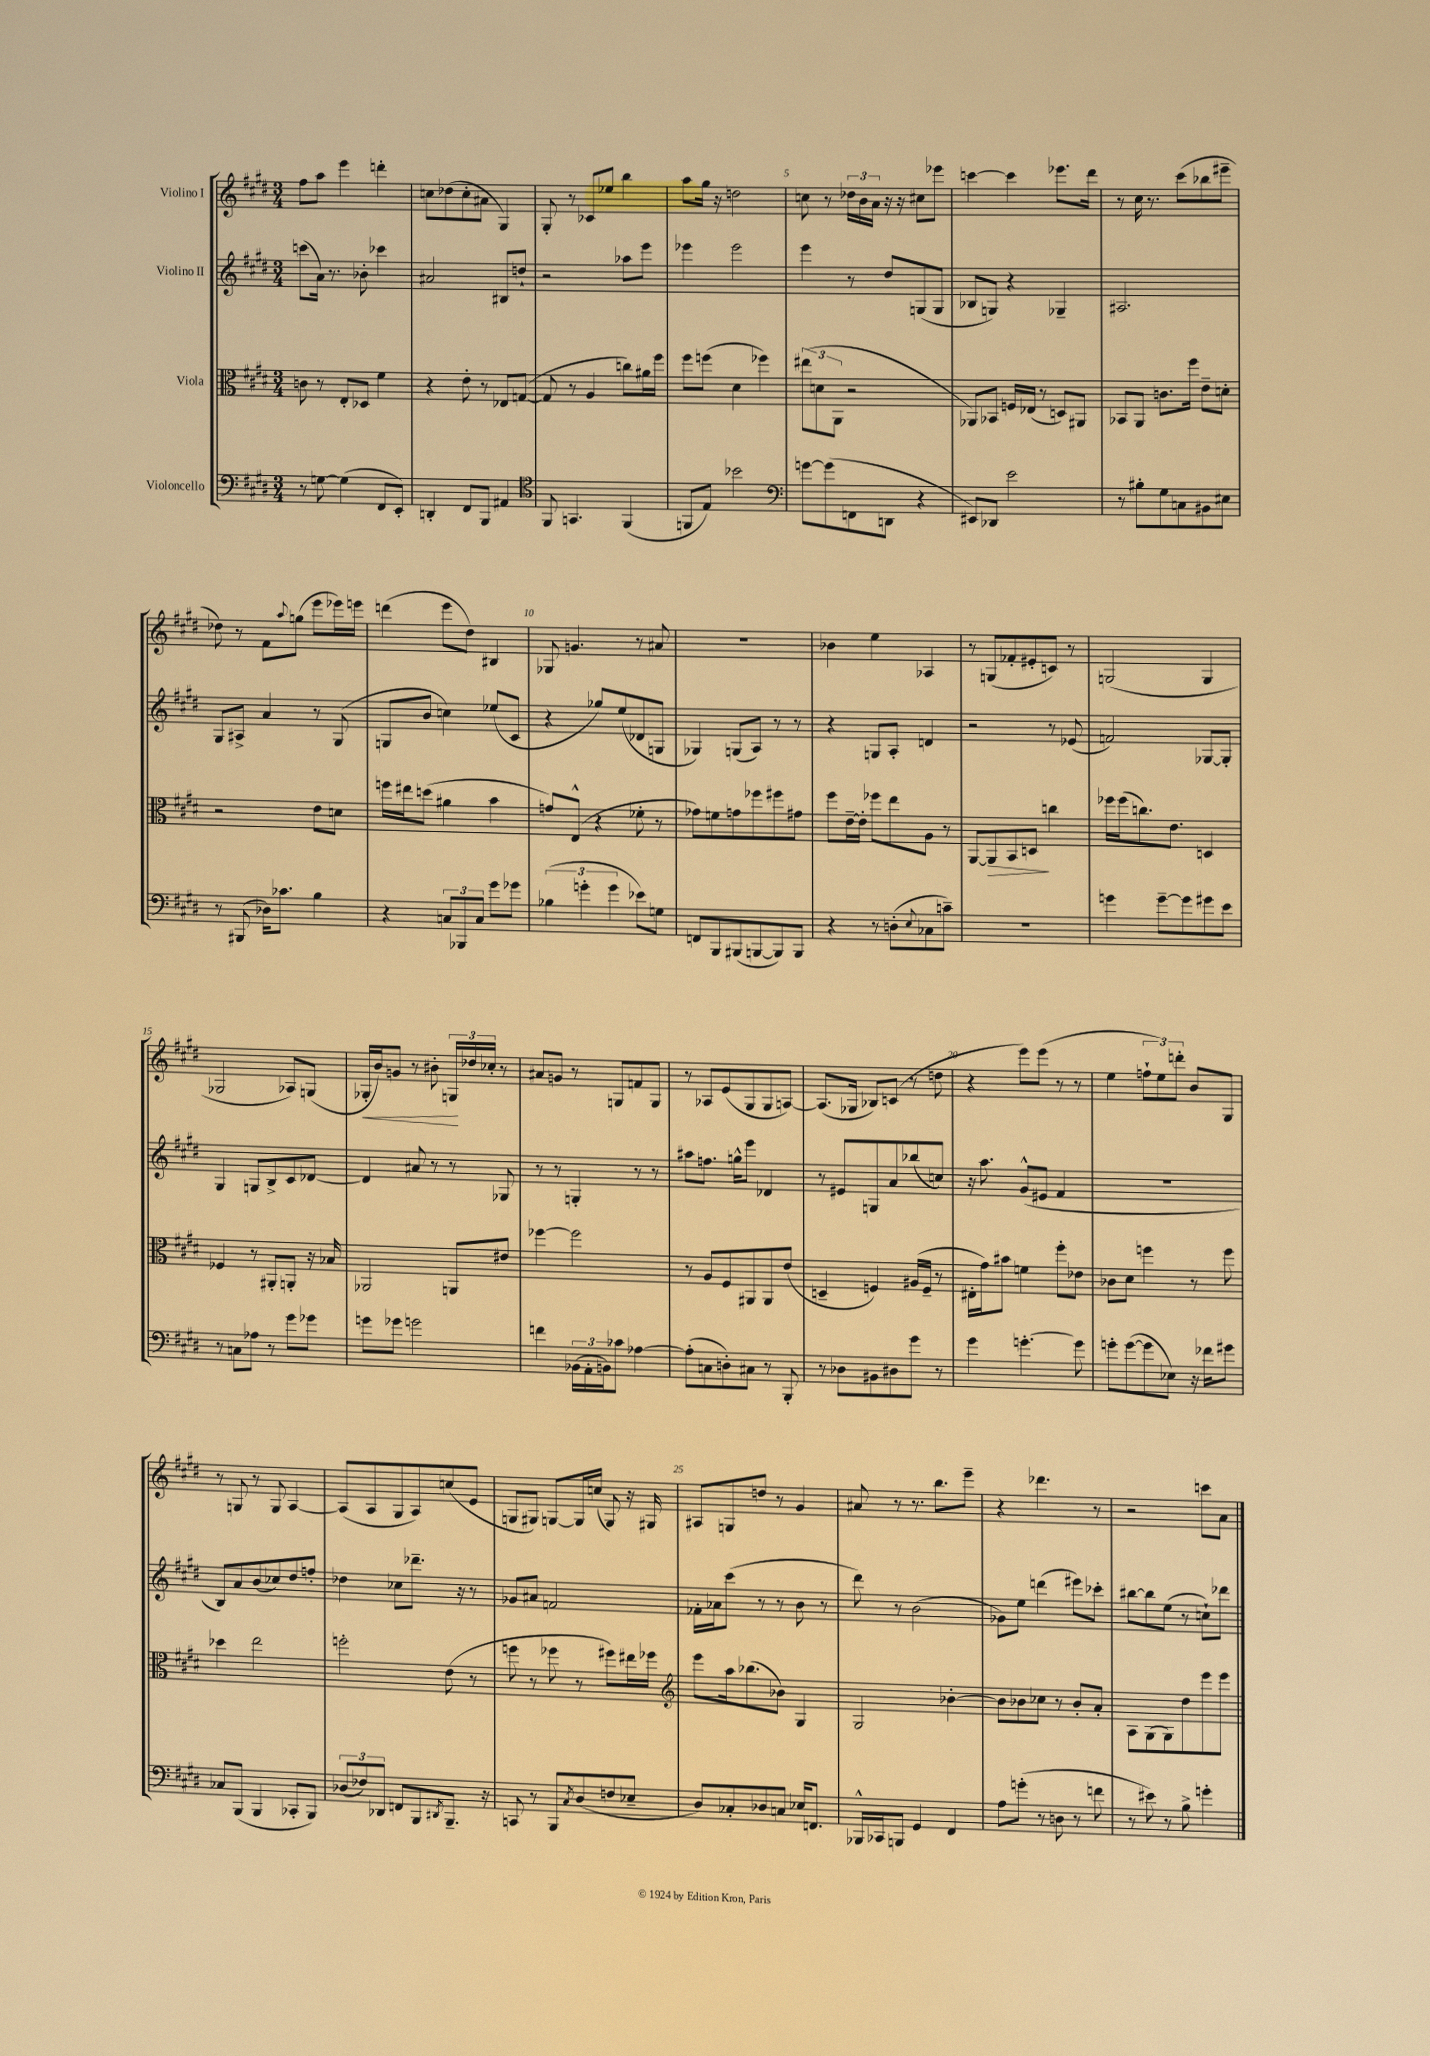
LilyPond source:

<<
\new StaffGroup <<
\new Staff = "s0" \with { instrumentName = "Violino I" } {
    \clef treble \key e \major \numericTimeSignature \time 3/4
    fis''8 a''8 e'''4 d'''4-. |
    c''8 des''8( c''8-. ais'8 gis4) |
    gis8-. r8 ces'8 ees''8 b''4 |
    a''8 gis''16 r16 d''2 |
    c''8 r8 \tuplet 3/2 { des''16 b'16 a'16 } r16 r16 cis''8 ees'''8 |
    c'''4~ c'''4 ees'''8. dis'''16 |
    r8 cis''16 r8. cis'''8( bes''8 eis'''8-- |
    des''8) r8 fis'8 \appoggiatura { a''8 } g''8( e'''8 ees'''16) e'''16 |
    d'''4( e'''8 dis''8) bis4 |
    ges8 g'4. r8 ais'8 |
    R2. |
    bes'4 e''4 aes4 |
    r8 g8( fes'8-. eis'8-. c'8) r8 |
    g2( g4 |
    ges2 aes8) g8( |
    ges16-.\< b'16) g'8 r8 bis'8-. \tuplet 3/2 { g16\! des''16 ces''16-. } r8 |
    ais'8 g'8 r8 g8 f'8 g8 |
    r8 aes8 e'8( gis8 gis8 a8~) |
    a8.( ges16 bes8) c'8( r8 d''8 |
    r4 e'''8) e'''8( r8 r8 |
    e''4 \tuplet 3/2 { f''8-! e''8) d'''8-. } b'8 gis8 |
    r8 g8 r8 g8 a4~ |
    a8( a8 gis8 a8) c''8( e'8 |
    g8 gis8) g8~ g16 c''16( g8) r16 gis16 |
    ais8 g8 d''8 r8 gis'4 |
    ais'8 r8 r8. b''8. e'''8-- |
    r4 des'''4. r8 |
    r2 c'''8 a'8 \bar "|." |
}
\new Staff = "s1" \with { instrumentName = "Violino II" } {
    \clef treble \key e \major \numericTimeSignature \time 3/4
    c'''8( a'16) r8. bes'8-. ces'''4 |
    ais'2 bis8 d''8-! |
    r2 aes''8 e'''8 |
    ees'''4 ees'''2 |
    e'''4 r8 dis''8 g8( g8 |
    bes8 g8) r4 ges4-- |
    ais2. |
    gis8 ais8-> a'4 r8 gis8( |
    g8 b'8 c''4) ees''8( cis'8 |
    r4 ges''8) e''8( des'8 g8 |
    ges4) g8( a8) r8 r8 |
    r4 g8 a8-. d'4 |
    r2 r8 ees'8( |
    f'2) ges8~ ges8-. |
    gis4 g8 b8-> cis'8 des'8~ |
    des'4 ais'8 r8 r8 ges8 |
    r8 r8 g4-. r8 r8 |
    ais''8 f''8. g''16-^ e'''8 des'4 |
    r8 eis'8 g8 a'8 bes''8( c''8) |
    r16 a''8. gis'8-^( eis'8 fis'4 |
    R2. |
    b8) a'8 b'8( ces''8) dis''8 f''8-. |
    des''4 ces''8 des'''8.-- r16 r8 |
    ges'8 ais'8 f'2 |
    fes'16-. aes'16 cis'''8( r8 r8 b'8 r8 |
    dis'''8) r8 b'2( |
    ges'8) e''8 d'''4( eis'''8) ces'''8-. |
    bis''8~ bis''8 e''8( r8 c''8-!) des'''8 \bar "|." |
}
\new Staff = "s2" \with { instrumentName = "Viola" } {
    \clef alto \key e \major \numericTimeSignature \time 3/4
    c'8 r8 e8-. des8 fis'4 |
    r4 e'8-. r8 ees8 g8~( |
    g8 r8 a4 c''8) ais'16 fis''16 |
    fis''8 f''8( dis'4 fes''4) |
    \tuplet 3/2 { eis''8( d'8 a,8 } r2 |
    aes,8) bes,8 f16 ees16( r8 d8) ais,8 |
    bes,8 a,8 c'8. fis''16 e'8-- d'8-. |
    r2 e'8 d'8 |
    f''16 eis''16 d''8( ais'4 b'4 |
    g'8) e8-^( r4 fes'8-. r8 |
    ges'8) f'8 g'8 fes''8 fis''8 gis'8 |
    fis''8 e'16~-- e'16-. fes''8 e''8 a8 r8 |
    a,8~ a,8\> b,8 d8\! c''4 |
    fes''16 fes''16( c''8.) e'8. d4 |
    fes4 r8 ais,8-. a,8-. r16 bes16 |
    aes,2 a,8 eis'8 |
    fes''4~ fes''2 |
    r8 a8 fis8 ais,8 ais,8 e'8( |
    d4-- f4) ais16( f16-- r8 |
    eis16-. gis'16) bis'8 f'4 fis''8-. ees'8 |
    ces'8 dis'8 f''4 r8 f''8 |
    des''4 e''2 |
    f''2-. e'8( r8 |
    f''8 r8 fes''8 r8 fis''8) eis''16 fes''16 |
    \clef treble e'''8 a''16 bes''8.( bes'8) gis4 |
    gis2 bes'4~-. |
    bes'8 bes'8 ces''8 r8 bes'8-. a'8-. |
    a8 gis8( gis8) dis''8 e'''8 e'''8 \bar "|." |
}
\new Staff = "s3" \with { instrumentName = "Violoncello" } {
    \clef bass \key e \major \numericTimeSignature \time 3/4
    r8 g8~ g4( fis,8 e,8-.) |
    d,4-. fis,8 b,,8 ais,4 |
    \clef tenor fis,8 g,4. fis,4( |
    f,8 e8) bes'2 |
    \clef bass g'8~ g'8( f,8 d,8 r4 |
    eis,8) des,8 e'2 |
    r8 bis8-. gis8 c8 bis,8 eis8 |
    r8 bis,,8( des16) ces'8. b4 |
    r4 \tuplet 3/2 { c8 bes,,8 c8 } gis'8 ges'8 |
    \tuplet 3/2 { bes4( g'4-. g'4 } ees'8) g8 |
    f,8 b,,8 bis,,8( b,,8~ b,,8) b,,8 |
    r4 r8 d8-.( \appoggiatura { e8 } ces8 c'8--) |
    R2. |
    g'4 g'8~-- g'8 gis'8 e'8 |
    r8 c8 aes8 r8 gis'8 ges'8 |
    g'8 ges'8 g'2 |
    f'4 \tuplet 3/2 { bes,16( a,16-. b,16) } ces'8 aes4~ |
    aes8-.( c8 d8-.) cis8 r8 b,,8-. |
    r8 des8 bis,8 dis8 gis'8 r8 |
    gis'4 g'4.~-. g'8 |
    g'8-. g'8~( g'8 ees8) r16 fes'16 gis'8 |
    ces8 b,,8( b,,4 ces,8-. b,,8) |
    \tuplet 3/2 { des8( fes8) des,8 } f,8 b,,8 \acciaccatura { dis,8 } b,,8.-- r16 |
    c,8 r8 b,,8 \acciaccatura { cis8 } dis8( f8 ees8-- |
    dis8) ces8-. des8 c8 ees16 f,8. |
    bes,,16-^ ces,16 b,,8 gis,4 fis,4 |
    a8 g'8-.( r8 d8 r8 f'8 |
    r8 eis'8) r8 b8-> g'4-. \bar "|." |
}
>>
>>
\layout { \context { \Score \override BarNumber.break-visibility = ##(#f #t #t) barNumberVisibility = #(every-nth-bar-number-visible 5) } }
